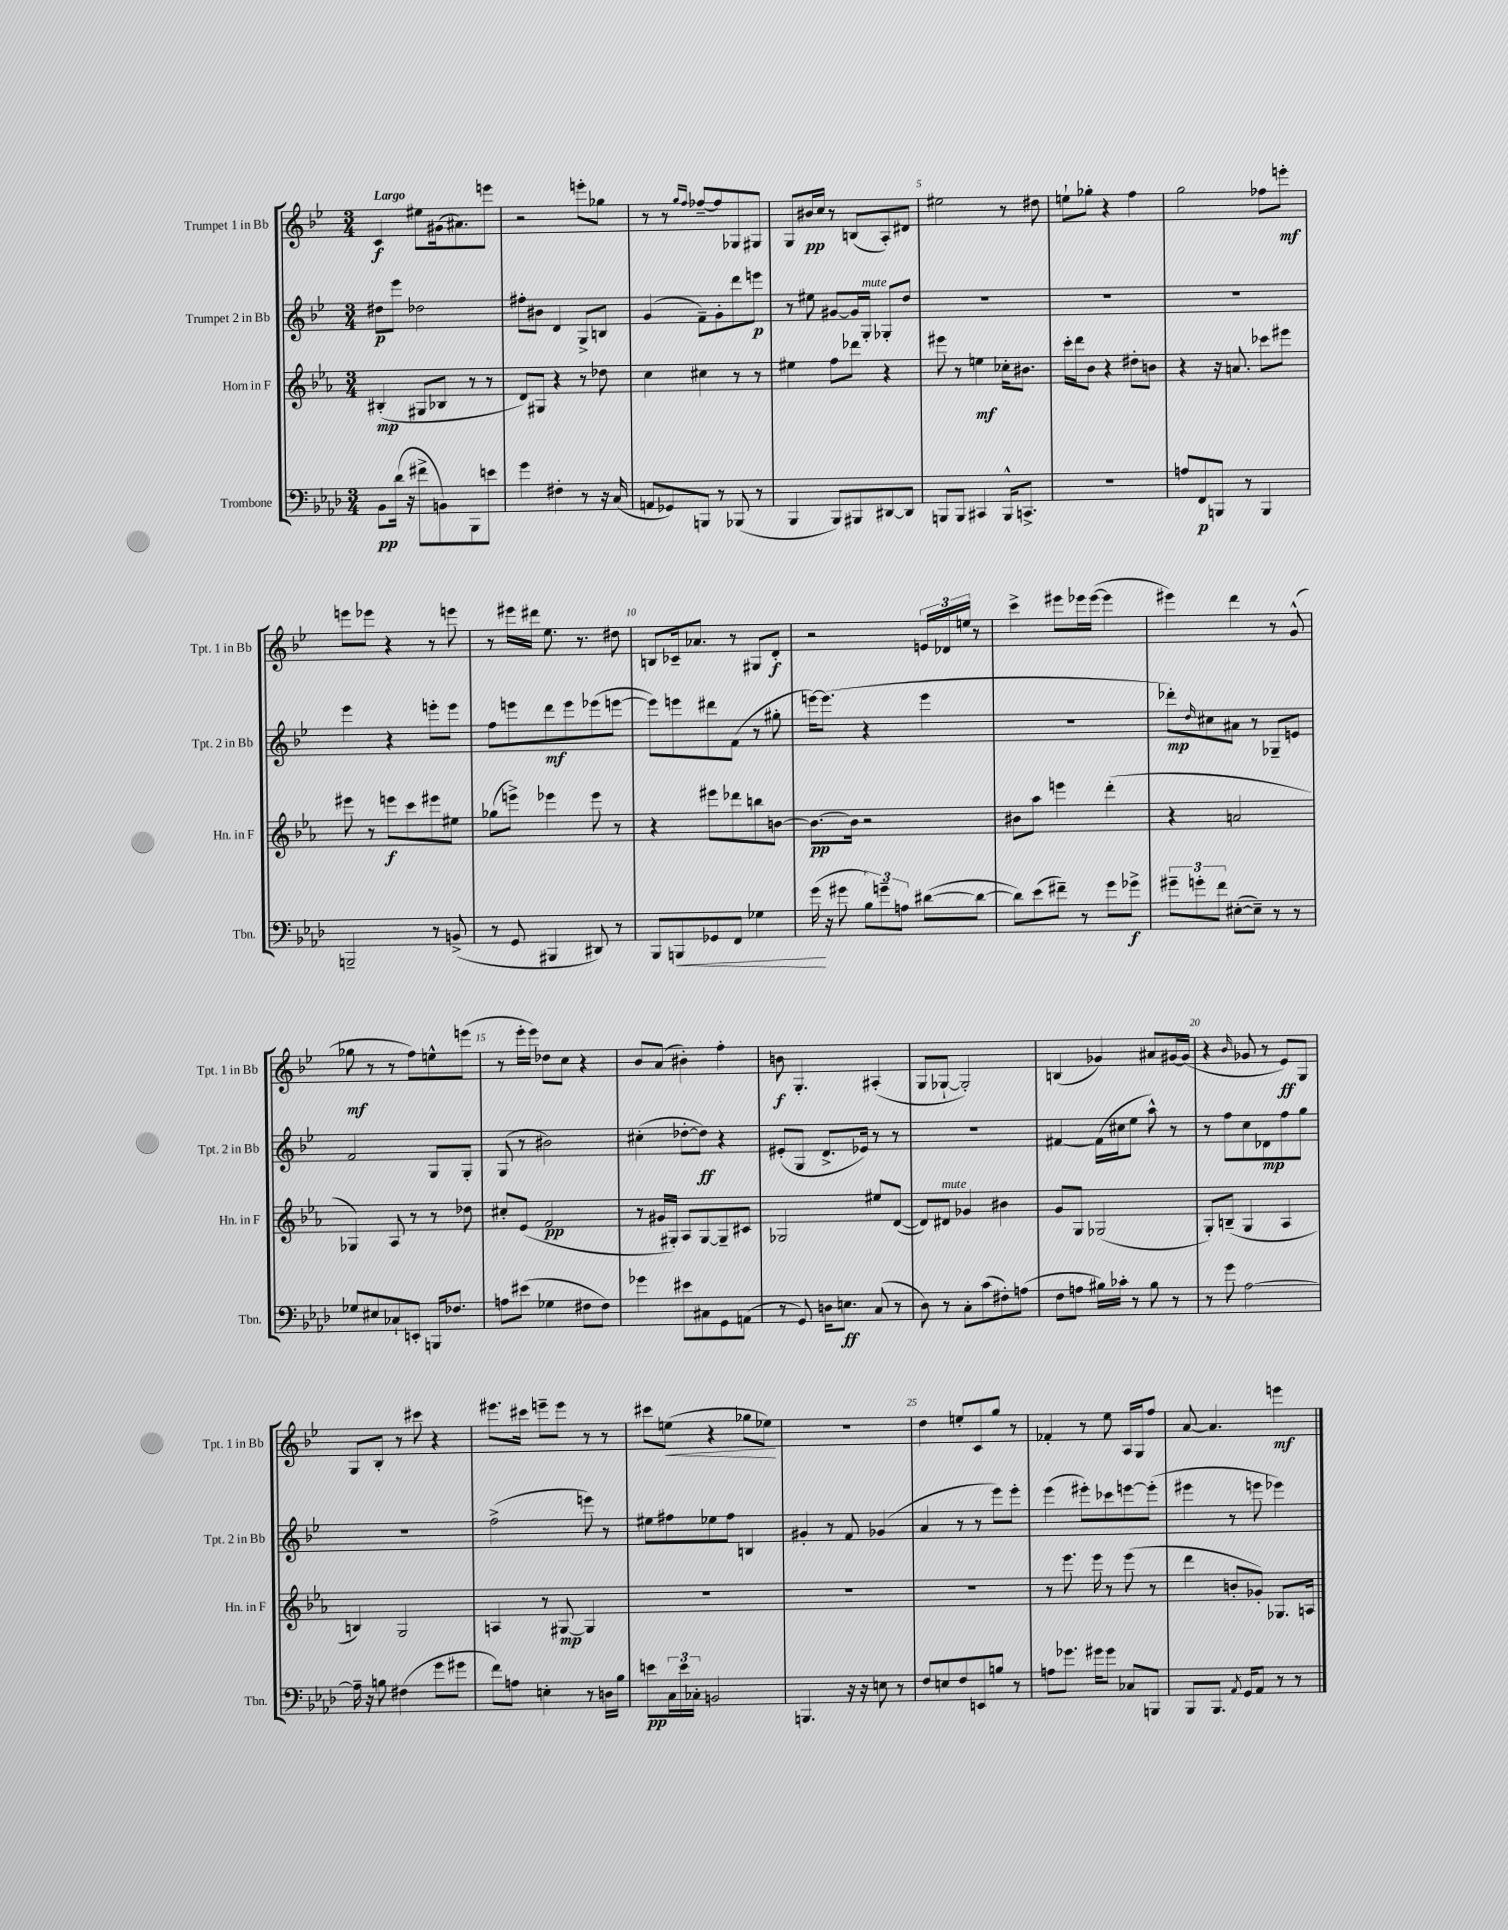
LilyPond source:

<<
\new StaffGroup <<
\new Staff = "s0" \with { instrumentName = "Trumpet 1 in Bb" shortInstrumentName = "Tpt. 1 in Bb" } {
    \clef treble \key bes \major \numericTimeSignature \time 3/4 \tempo "Largo"
    c'4\f eis''8 gis'16( ais'8.) e'''8 |
    r2 e'''8-. ges''8 |
    r8 r8 \grace { g''16 f''16 } fes''8~-- fes''8 ges8 gis8 |
    g8 bis'16\pp c''16 r8 b8( a8-.) dis'8 |
    eis''2 r8 dis''8 |
    e''8-! ges''8-. r4 f''4 |
    g''2 fes''8 e'''8-.\mf |
    e'''8 ees'''8 r4 r8 e'''8 |
    r8 eis'''16 dis'''16 ees''8. r8. dis''8 |
    b8 ces'16-- aes'8. r8 gis8 d'8-.\f |
    r2 \tuplet 3/2 { e'16 des'16 e''16 } r8 |
    c'''4-> eis'''8 ees'''16 ees'''16~( ees'''4 |
    eis'''4) d'''4 r8 g'8-^( |
    ges''8\mf r8 r8 f''8) e''8-^ e'''8( |
    r8 ees'''16-. ees'''16) des''8 c''8 r4 |
    bes'8 a'8( bis'4-.) f''4-. |
    b'8\f g4.-. ais4-.( |
    g8 ges8~-! ges2-.) |
    b4( ges'4) ais'8 gis'16~ gis'16( |
    r4 \grace { bes'16 } ges'8 r8 ees'8\ff) g8 |
    g8 bes8-. r8 cis'''8 r4 |
    eis'''8. cis'''16 e'''8-- e'''8 r8 r8 |
    cis'''8 e''8\<( r4 ges''8 ees''8\!) |
    r2. |
    d''4 e''8-. c'8 g''8 r8 |
    fes'4-. r8 ees''8 a16 g16 f''8 |
    a'8~ a'4. e'''4\mf \bar "|." |
}
\new Staff = "s1" \with { instrumentName = "Trumpet 2 in Bb" shortInstrumentName = "Tpt. 2 in Bb" } {
    \clef treble \key bes \major \numericTimeSignature \time 3/4
    dis''8\p ees'''8 des''2 |
    fis''8-. bis'8 d'4 g8-> b8 |
    g'4( f'8--) g'8-. d'''8 e'''8\p |
    r8 eis''8 gis'8~ gis'16 g16-.^\markup { \italic "mute" } ges8-. d''8 |
    R2. |
    R2. |
    R2. |
    ees'''4 r4 e'''8-. e'''8 |
    f''8 e'''8 d'''8\mf e'''8 ees'''8( e'''8~ |
    e'''8) e'''8 dis'''8 f'8( r8 gis''8-. |
    e'''16~) e'''8.( r4 e'''4 |
    R2. |
    des'''8-.\mp) \grace { d''16 } cis''8 ais'8 r8 ges8-- e'8 |
    f'2 g8 g8-. |
    g8( r8 bis'2) |
    cis''4-.( des''8~-. des''8\ff) r4 |
    eis'8-.( g8 d'8.-> ees'16) r8 r8 |
    R2. |
    fis'4~ fis'16( cis''16 ees''8 a''8-^) r8 |
    r8 f''8 c''8 des'8\mp f''8 g''8 |
    R2. |
    f''2->( e'''8) r8 |
    eis''8 fis''8 ees''8 fis''8 b4 |
    gis'4-. r8 f'8 ges'4( |
    a'4 r8 r8 ees'''8) ees'''8-. |
    ees'''4( eis'''8-.) ces'''8 e'''8~ e'''8-.( |
    eis'''4 r8 e'''8 ees'''4) \bar "|." |
}
\new Staff = "s2" \with { instrumentName = "Horn in F" shortInstrumentName = "Hn. in F" } {
    \clef treble \key ees \major \numericTimeSignature \time 3/4
    bis4-.\mp( gis8 bes8 r8 r8 |
    d'8) gis8 r4 r8 des''8 |
    c''4 cis''4 r8 r8 |
    eis''4 f''8 des'''8 r4 |
    eis'''8 r8 e''4\mf ces''16-. bis'8. |
    c'''16-. d'''16 bes'8 r4 dis''8-. b'8 |
    r4 r16 a'8. ces'''8 eis'''8 |
    eis'''8 r8 e'''8\f c'''8 eis'''8 eis''8 |
    ges''8( e'''8->) ees'''4 ees'''8 r8 |
    r4 eis'''8 des'''8 b''8 b'8~ |
    b'8.~\pp b'16 r2 |
    bis'8 aes''8 e'''4 d'''4-.( |
    r4 a'2 |
    ges4) aes8 r8 r8 des''8 |
    cis''8-. ees'8( f'2\pp |
    r8 gis'16 gis16-.) aes8 gis8~ gis8-- cis'8 |
    ges2 eis''8 d'8~( |
    d'8) dis'8^\markup { \italic "mute" } ges'4 bis'4 |
    g'8 g8 ges2( |
    g8-.) b8--( g4 aes4 |
    b4) g2 |
    a4 r8 gis8~\mp gis4 |
    R2. |
    R2. |
    R2. |
    r8 ees'''8. ees'''16 r8 ees'''8( r8 |
    d'''4 b'8-. ges'8-.) ges8. a16 \bar "|." |
}
\new Staff = "s3" \with { instrumentName = "Trombone" shortInstrumentName = "Tbn." } {
    \clef bass \key aes \major \numericTimeSignature \time 3/4
    bes,8\pp des'16( r16 fis'8-> b,8) bes,,8 e'8 |
    g'4 fis4-. r8 r16 c16( |
    a,8 ges,8) b,,8 r8 bes,,8( r8 |
    bes,,4 bes,,8) bis,,8 dis,8~ dis,8 |
    b,,8 b,,8 cis,4 b,,16-^ c,8.-> |
    R2. |
    a8 f,8\p b,,8 r8 b,,4 |
    b,,2-- r8 b,8->( |
    r8 g,8 bis,,4 dis,8) r8 |
    bes,,8 b,,8\< ges,8 f,8 ges4 |
    g'16\!( r16 gis'8 \tuplet 3/2 { bes8) g'8-- a8 } dis'8~( dis'8~ |
    dis'8) ees'8( fis'8--) r8 g'8 ges'8->\f |
    \tuplet 3/2 { gis'8-- g'8-. f'8 } eis8~-.( eis8--) r8 r8 |
    ges8 eis8 ces8-! e,8-. b,,16 fes8. |
    a8 eis'8( ges4 fis8 fis8) |
    ges'4 eis'8 cis8 g,8 a,8( |
    r8 g,8) d16 e8.\ff c8( r8 |
    des8) r8 c8-. c'8( fis8-.) a8( |
    f8 a8 bis16) ces'16-. r8 bis8 r8 |
    r8 g'8 aes2~ |
    aes16-- r16 b8 fis4( g'8 gis'8 |
    f'8) a8 e4-. r8 d16 bes16 |
    e'8\pp \tuplet 3/2 { c16 e'16 ces16-. } b,2 |
    b,,4. r16 r16 e8 r8 |
    f8 e8 f8 e,8 b8 r8 |
    a8 ges'8. gis'16 gis'8 ces8 b,,8 |
    bes,,8 bes,,8. \acciaccatura { aes,8 } g,16 aes,8 r8 r8 \bar "|." |
}
>>
>>
\layout { \context { \Score \override BarNumber.break-visibility = ##(#f #t #t) barNumberVisibility = #(every-nth-bar-number-visible 5) } }
